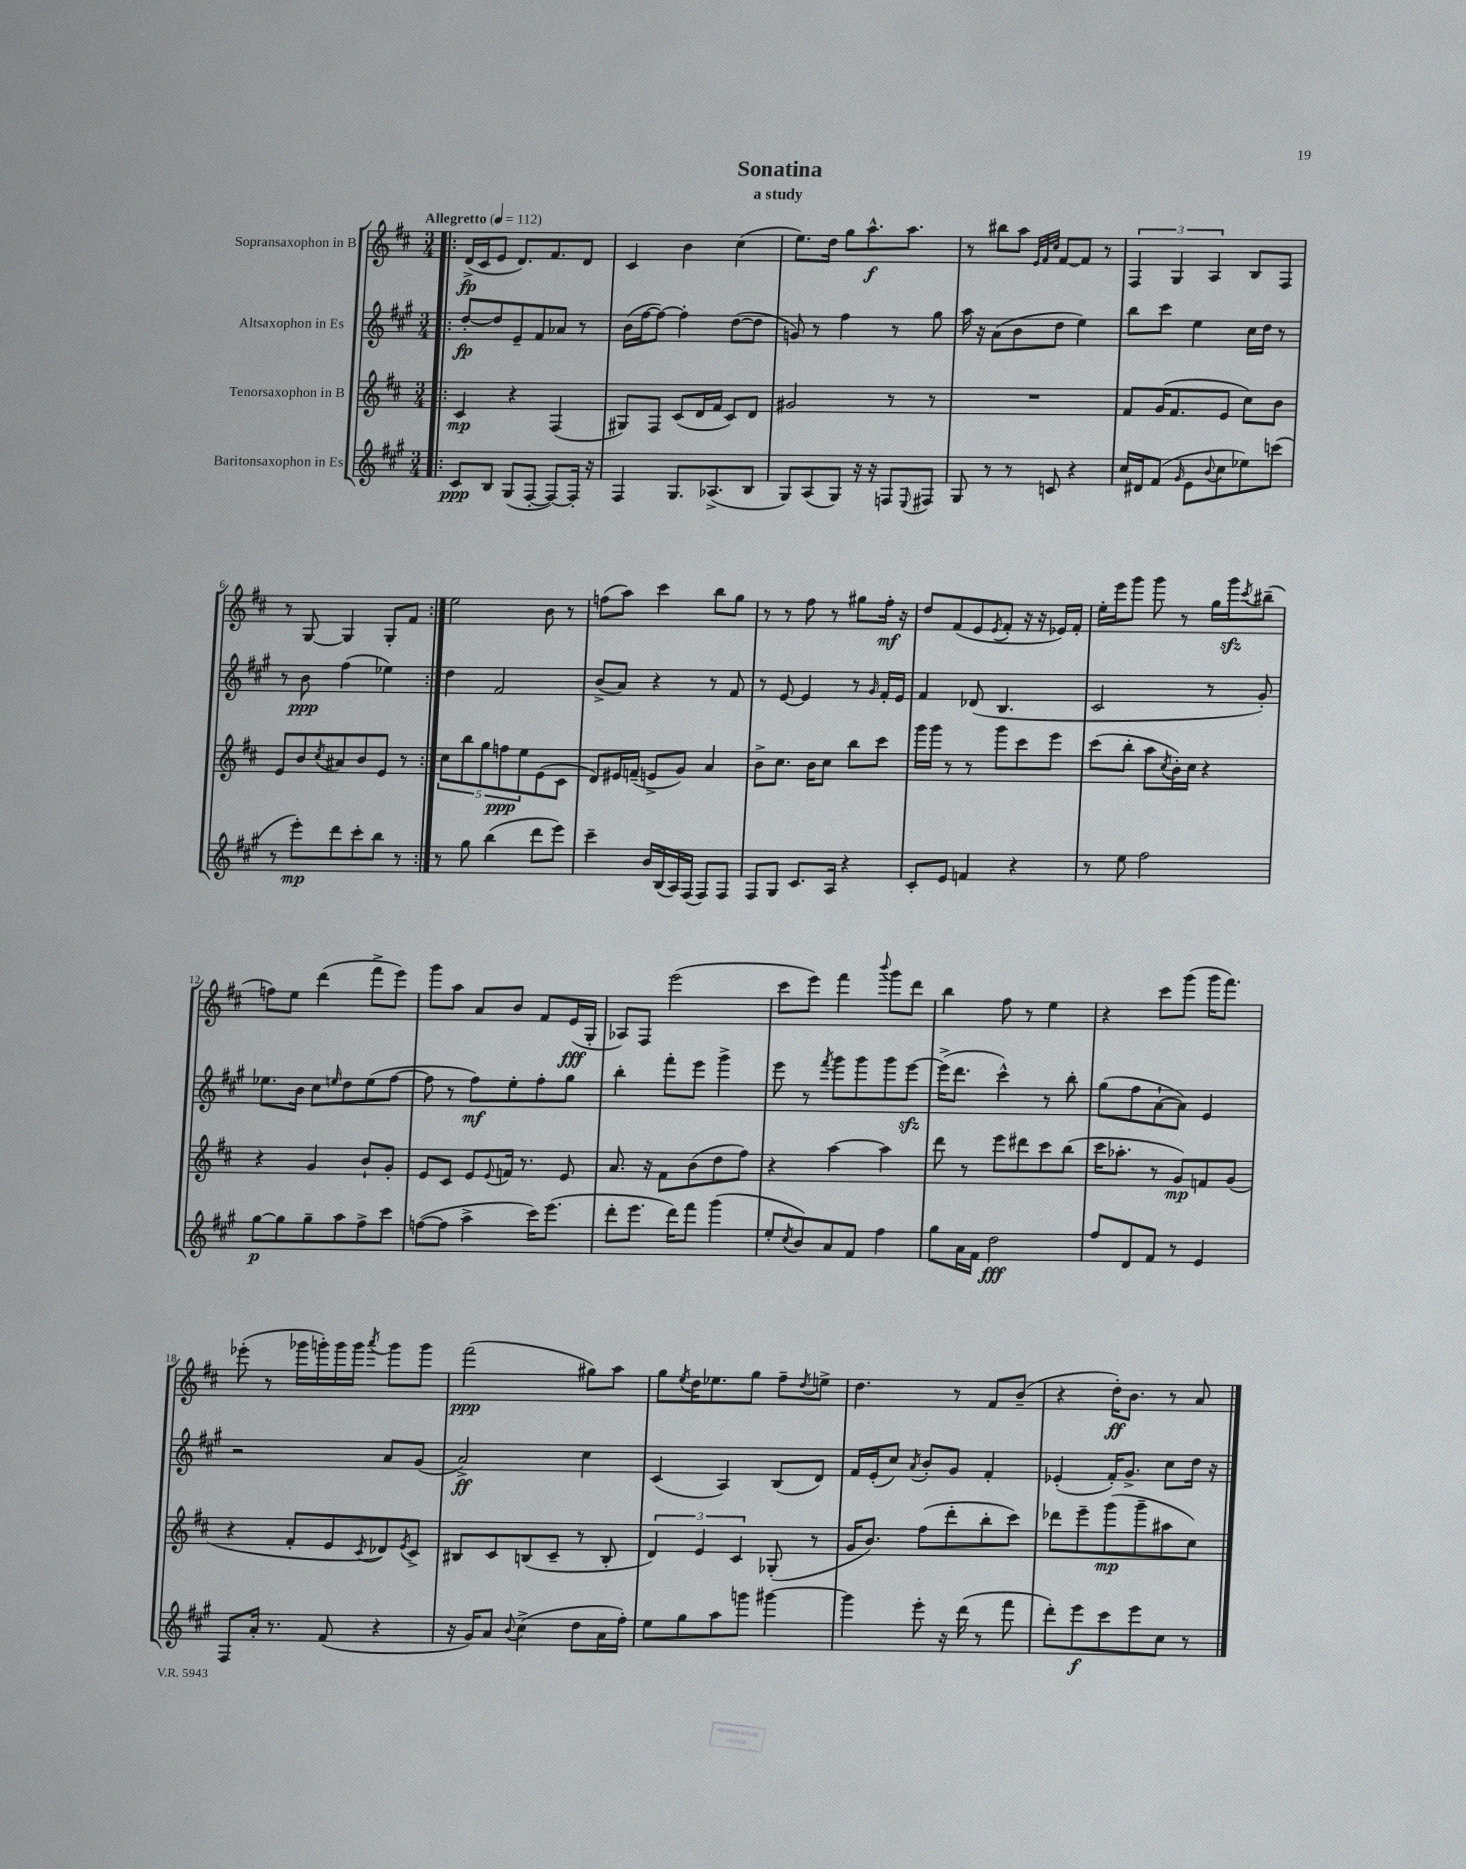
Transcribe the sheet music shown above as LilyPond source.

\header { title = "Sonatina" subtitle = "a study" }
<<
\new StaffGroup <<
\new Staff = "s0" \with { instrumentName = "Sopransaxophon in B" } {
    \clef treble \key d \major \numericTimeSignature \time 3/4 \tempo "Allegretto" 4 = 112
    \repeat volta 2 { \bar ".|:" d'16->\fp( cis'16 e'8 d'8.) fis'8. d'8 |
    cis'4 b'4 cis''4( |
    e''8.) d''16 g''8 a''8.-^\f a''8. |
    r8 bis''8 a''8 \grace { e'32 fis'32 cis''32 } fis'8~ fis'8 r8 |
    \tuplet 3/2 { fis4 g4 a4 } b8 fis8 |
    r8 g8~ g4 g8-. fis'8 | }
    e''2 b'8 r8 |
    f''8( a''8) cis'''4 b''8 g''8 |
    r8 r8 fis''8 r8 gis''8 fis''16-.\mf r16 |
    d''8 fis'8( e'8 \acciaccatura { e'8 } fis'8-. r16 r16 ees'16) fis'16-. |
    e''16-. e'''16 g'''8 g'''8 r8 g''16 g'''16\sfz \acciaccatura { cis'''8 } bis''8--( |
    f''8) e''8 d'''4( fis'''8-> e'''8) |
    g'''8 a''8 a'8 b'8 fis'8 e'16\fff( g16-. |
    aes8) fis8 e'''2( |
    cis'''8 e'''8) fis'''4 \appoggiatura { b'''8 } g'''8 d'''8 |
    b''4 fis''8 r8 e''4 |
    r4 cis'''8 g'''8( g'''16 fis'''8.) |
    ees'''8-.( r8 ges'''16 g'''16-.) g'''16 g'''16 \acciaccatura { a'''8 } g'''8 g'''8 |
    fis'''2\ppp( gis''8) a''8 |
    g''8 \acciaccatura { e''8 } d''16 ees''8. g''8 fis''8-- \acciaccatura { d''8 } e''8-> |
    d''4. r8 fis'8 b'8--( |
    r4 d''16-.\ff) b'8. r8 a'8 \bar "|." |
}
\new Staff = "s1" \with { instrumentName = "Altsaxophon in Es" } {
    \clef treble \key a \major \numericTimeSignature \time 3/4
    \repeat volta 2 { \bar ".|:" d''8~-.\fp d''8 e'8-- fis'8 aes'8 r8 |
    b'16( fis''16~ fis''8~) fis''4-. d''8~( d''8 |
    g'8) r8 fis''4 r8 gis''8 |
    a''16 r16 a'8( b'8 d''8 e''4) |
    b''8 cis'''8 e''4 cis''16 d''16 r8 |
    r8 b'8\ppp fis''4( ees''4) | }
    d''4 fis'2 |
    b'8->( a'8) r4 r8 fis'8 |
    r8 e'8~ e'4 r8 \grace { gis'16 } fis'16-. e'16 |
    fis'4 des'8( b4. |
    cis'2 r8 gis'8-.) |
    ees''8. b'16 cis''8 \grace { e''16 } d''8 e''8( fis''8~ |
    fis''8 r8 fis''8\mf) e''8-. fis''8-. gis''8 |
    b''4-. fis'''8-. e'''8 gis'''4-> |
    e'''8 r8 \acciaccatura { fis'''8 } gis'''8 gis'''8 gis'''8 e'''8~\sfz |
    e'''16->( d'''8. cis'''4-^) r8 b''8-. |
    gis''8( fis''8 a'8~-! a'8) e'4 |
    r2 a'8 gis'8( |
    a'2->\ff) cis''4 |
    cis'4( a4) b8( d'8) |
    fis'16 e'16-.( cis''8) \acciaccatura { a'8 } b'8-. gis'8 fis'4-. |
    ees'4-.( fis'16-.) gis'8.-> cis''8 d''16 r16 \bar "|." |
}
\new Staff = "s2" \with { instrumentName = "Tenorsaxophon in B" } {
    \clef treble \key d \major \numericTimeSignature \time 3/4
    \repeat volta 2 { \bar ".|:" cis'4\mp r4 fis4( |
    gis8) fis8 cis'8( d'16 fis'16 cis'8) d'8 |
    gis'2 r8 r8 |
    R2. |
    fis'8 g'16( fis'8. e'8 cis''8) b'8 |
    e'8 b'8 \acciaccatura { cis''8 } ais'8 b'8 e'8 r8 | }
    \tuplet 5/4 { cis''8 b''8 g''8 f''8\ppp e''8 } e'8( cis'8 |
    d'8) eis'16 f'16--( e'8-> g'8) a'4 |
    b'8-> cis''8. b'16 cis''8 b''8 cis'''8 |
    g'''16 g'''16 r8 r8 g'''8 cis'''8 e'''8 |
    cis'''8( b''8-. a''8 \acciaccatura { cis''8 } b'16-.) cis''16 r4 |
    r4 g'4 b'8-! g'8-. |
    e'8 cis'8 e'8 \appoggiatura { e'8 } f'16 r8. e'8 |
    a'8. r16 fis'8 b'8( d''8 fis''8) |
    r4 a''4~ a''4 |
    d'''8 r8 e'''8 dis'''8 cis'''8 b''8( |
    cis'''16 aes''8.-. r8 g'8\mp) f'8 g'8( |
    r4 fis'8-. e'8 \acciaccatura { cis'8 } des'8) \acciaccatura { e'8 } cis'8-> |
    bis8 cis'8 b8( cis'8-- r8 b8-. |
    \tuplet 3/2 { d'4) e'4 cis'4 } ges8-.( r8 |
    g'16 b'8.) fis''8( d'''8-. b''8-. cis'''8) |
    des'''8 e'''8-- g'''8\mp( g'''8-- ais''8 cis''8) \bar "|." |
}
\new Staff = "s3" \with { instrumentName = "Baritonsaxophon in Es" } {
    \clef treble \key a \major \numericTimeSignature \time 3/4
    \repeat volta 2 { \bar ".|:" cis'8\ppp b8 gis8( fis8~-. fis8~) fis16-. r16 |
    fis4 gis8. aes8.->( b8 |
    gis8) a8( gis8) r16 r16 f8 \appoggiatura { e8 } fis8 |
    gis8 r8 r8 c'8 r4 |
    cis''16 dis'16 fis'8( \grace { gis'16 } e'8 \appoggiatura { b'8 } cis''8 ees''8) c'''8( |
    r8 e'''8-.\mp) d'''8 cis'''8-. b''8 r8 | }
    r8 gis''8 b''4( d'''8 e'''8) |
    cis'''4-- b'16 b16( a16) fis16( fis8) fis8 |
    fis8 gis8 cis'8. a16 r4 |
    cis'8-. e'8 f'4 r4 |
    r8 e''8 fis''2 |
    gis''8~\p gis''8 gis''8-- a''8 fis''8-> cis'''8 |
    f''8~( f''8 a''4-> cis'''16) e'''8.( |
    d'''8-. e'''8. d'''16) fis'''8 gis'''4( |
    e''8-. \acciaccatura { cis''8 } b'8) a'8 fis'8 fis''4 |
    gis''8 a'16 fis'16 d''2\fff |
    fis''8 d'8 fis'8 r8 e'4 |
    fis8 a'16-. r8. fis'8( r4 |
    r16 gis'16) a'8 \appoggiatura { b'8 } cis''4->( d''8 a'16 fis''16-.) |
    e''8 gis''8 a''8 g'''8 gis'''4~ |
    gis'''4 e'''8-. r16 d'''16( r8 fis'''8 |
    d'''8-.) e'''8\f cis'''8 e'''8 cis''8 r8 \bar "|." |
}
>>
>>
